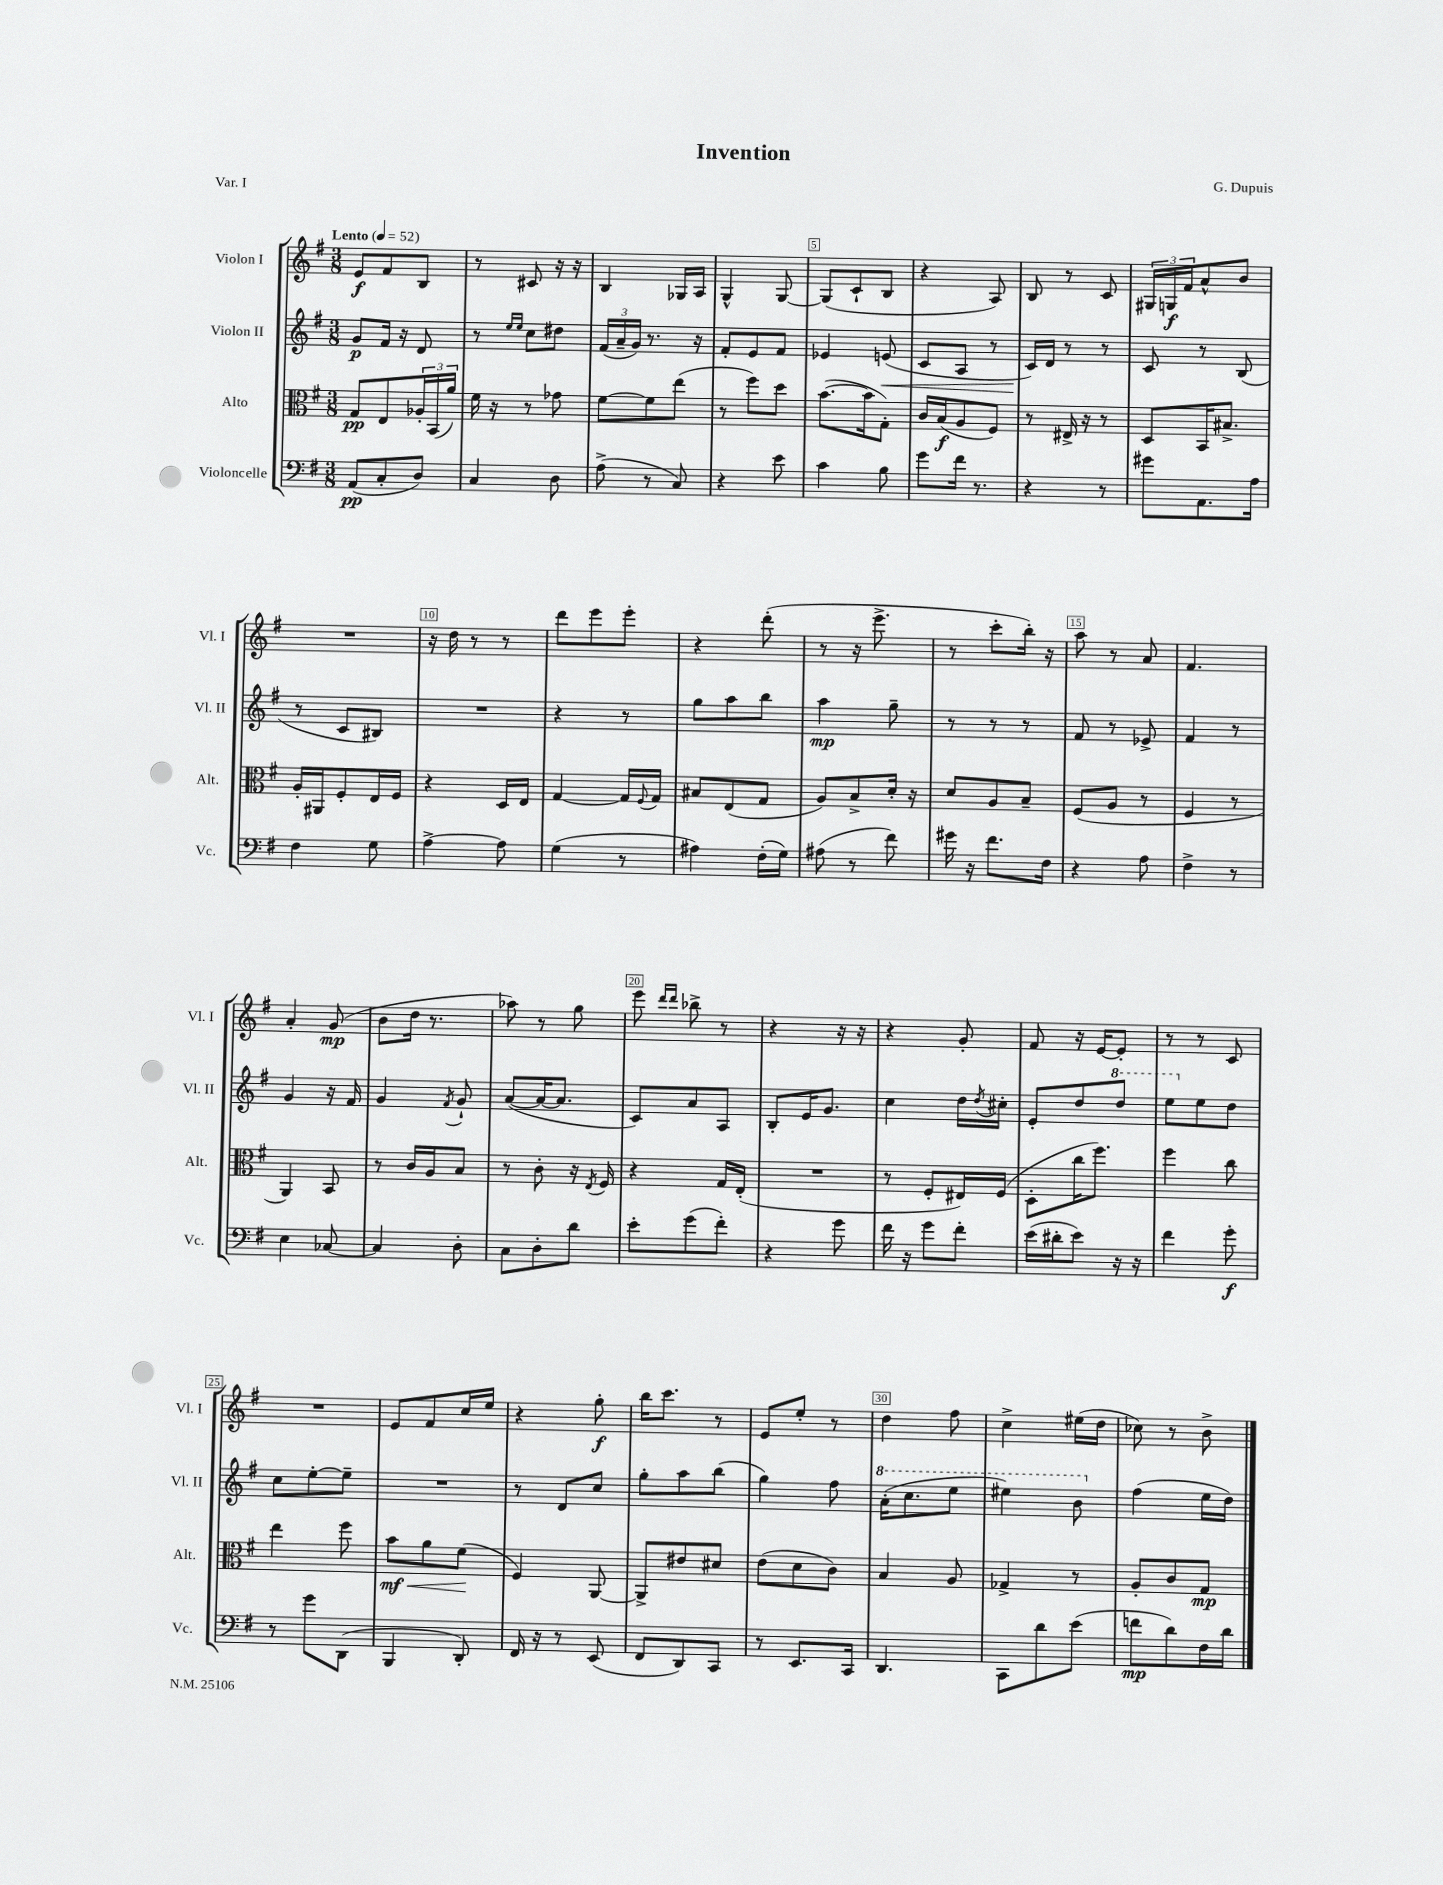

**kern	**dynam	**kern	**dynam	**kern	**dynam	**kern	**dynam
*part4	*part4	*part3	*part3	*part2	*part2	*part1	*part1
*staff4	*staff4	*staff3	*staff3	*staff2	*staff2	*staff1	*staff1
*I"Violoncelle	*	*I"Alto	*	*I"Violon II	*	*I"Violon I	*
*I'Vc.	*	*I'Alt.	*	*I'Vl. II	*	*I'Vl. I	*
*clefF4	*	*clefC3	*	*clefG2	*	*clefG2	*
*k[f#]	*	*k[f#]	*	*k[f#]	*	*k[f#]	*
*M3/8	*	*M3/8	*	*M3/8	*	*M3/8	*
*MM52	*	*MM52	*	*MM52	*	*MM52	*
=1	=1	=1	=1	=1	=1	=1	=1
!	!	!	!	!	!	!LO:TX:a:B:t=Lento	!
(8AA/L	pp	8G/L	pp	8g/L	p	8e/L	f
8C'/	.	8E/	.	16f#/Jk	.	8f#/	.
.	.	.	.	16r	.	.	.
8D/J)	.	24A-X'/L	.	8d/	.	8B/J	.
.	.	(24BB/	.	.	.	.	.
.	.	24a/JJ)	.	.	.	.	.
=2	=2	=2	=2	=2	=2	=2	=2
4C/	.	16f#\	.	8r	.	8r	.
.	.	16r	.	.	.	.	.
.	.	.	.	16qqee/LL	.	.	.
.	.	.	.	16qqee/JJ	.	.	.
.	.	8r	.	8cc\L	.	8c#X/	.
8D\	.	8g-X\	.	8dd#X\J	.	16r	.
.	.	.	.	.	.	16r	.
=3	=3	=3	=3	=3	=3	=3	=3
(8A^\	.	[8f#\L	.	(24f#/LL	.	4B/	.
.	.	.	.	24a~/	.	.	.
.	.	.	.	24g/JJ)	.	.	.
8r	.	8f#\]	.	8.r	.	.	.
8C/)	.	(8ee\J	.	.	.	16G-X/LL	.
.	.	.	.	16r	.	16A/JJ	.
=4	=4	=4	=4	=4	=4	=4	=4
4r	.	8r	.	8f#'/L	.	4G^^/	.
.	.	8ff#\L)	.	8e/	.	.	.
8e\	.	8dd\J	.	8f#/J	.	[8G/	.
=5	=5	=5	=5	=5	=5	=5	=5
4c\	.	([8.b\L	.	4e-X/	.	(8G/L]	.
.	.	.	.	.	.	8c`/	.
.	.	16b\k]	.	.	.	.	.
!	!	!	!	!	!LO:HP:b	!	!
8B\	.	8G'\J)	.	(8en/	<	8B/J	.
=6	=6	=6	=6	=6	=6	=6	=6
8g\L	.	16c/LL	.	8c/L	.	4r	.
.	.	(16B/J	f	.	.	.	.
16f#\Jk	.	8A/	.	8A/J	.	.	.
8.r	.	.	.	.	.	.	.
.	.	8F#/J)	.	8r	.	8A/)	.
=7	=7	=7	=7	=7	=7	=7	=7
4r	.	8r	.	16c/LL)	.	8B/	.
.	.	.	.	16d/JJ	[	.	.
.	.	16E#X^/	.	8r	.	8r	.
.	.	16r	.	.	.	.	.
8r	.	8r	.	8r	.	8c/	.
=8	=8	=8	=8	=8	=8	=8	=8
8g#X\L	.	8D/L	.	8c/	.	24G#X/LL	.
.	.	.	.	.	.	24Gn/	f
.	.	.	.	.	.	24f#/J	.
8.AA\	.	16BB/K	.	8r	.	8a^^/	.
.	.	8.B#X^/J	.	.	.	.	.
.	.	.	.	(8B/	.	8b/J	.
16A\Jk	.	.	.	.	.	.	.
!!LO:LB:g=z
=9	=9	=9	=9	=9	=9	=9	=9
4F#\	.	16A'/LL	.	8r	.	4.r	.
.	.	16AA#X/J	.	.	.	.	.
.	.	8F#'/	.	8c/L	.	.	.
8G\	.	16E/L	.	8B#X/J)	.	.	.
.	.	16F#/JJ	.	.	.	.	.
=10	=10	=10	=10	=10	=10	=10	=10
[4A^\	.	4r	.	4.r	.	16r	.
.	.	.	.	.	.	16dd\	.
.	.	.	.	.	.	8r	.
8A\]	.	16D/LL	.	.	.	8r	.
.	.	16E/JJ	.	.	.	.	.
=11	=11	=11	=11	=11	=11	=11	=11
(4G\	.	[4G/	.	4r	.	8ddd\L	.
.	.	.	.	.	.	8eee\	.
8r	.	16G/LL]	.	8r	.	8eee'\J	.
.	.	8qqF#/	.	.	.	.	.
.	.	16G/JJ	.	.	.	.	.
=12	=12	=12	=12	=12	=12	=12	=12
4A#X\)	.	8B#X/L	.	8gg\L	.	4r	.
.	.	(8E/	.	8aa\	.	.	.
(16F#'\LL	.	8G/J	.	8bb\J	.	(8ddd'\	.
16G\JJ)	.	.	.	.	.	.	.
=13	=13	=13	=13	=13	=13	=13	=13
(8A#X\	.	8A/L)	.	4aa\	mp	8r	.
8r	.	8B^/	.	.	.	16r	.
.	.	.	.	.	.	8.eee^\	.
8f#\)	.	16d'/Jk	.	8gg~\	.	.	.
.	.	16r	.	.	.	.	.
=14	=14	=14	=14	=14	=14	=14	=14
16g#X\	.	8d/L	.	8r	.	8r	.
16r	.	.	.	.	.	.	.
8.f#\L	.	8A/	.	8r	.	8ccc'\L	.
.	.	8B~/J	.	8r	.	16bb'\Jk)	.
16F#\Jk	.	.	.	.	.	16r	.
=15	=15	=15	=15	=15	=15	=15	=15
4r	.	(8F#/L	.	8f#/	.	8aa\	.
.	.	8A/J	.	8r	.	8r	.
8A\	.	8r	.	8e-X^/	.	8a/	.
=16	=16	=16	=16	=16	=16	=16	=16
4F#^\	.	4F#/	.	4f#/	.	4.f#/	.
8r	.	8r	.	8r	.	.	.
!!LO:LB:g=z
=17	=17	=17	=17	=17	=17	=17	=17
4E\	.	4AA/)	.	4g/	.	4a'/	.
[8C-X/	.	8BB/	.	16r	.	(8g/	mp
.	.	.	.	16f#/	.	.	.
=18	=18	=18	=18	=18	=18	=18	=18
4C-/]	.	8r	.	4g/	.	8b\L	.
.	.	16c/LL	.	.	.	16dd\Jk	.
.	.	16A/J	.	.	.	8.r	.
.	.	.	.	8qf#/	.	.	.
8D'\	.	8B/J	.	8g`/	.	.	.
=19	=19	=19	=19	=19	=19	=19	=19
8C\L	.	8r	.	([8a/L	.	8aa-X\)	.
8D'\	.	8c'\	.	16a/K_	.	8r	.
.	.	.	.	8.a/J]	.	.	.
8d\J	.	16r	.	.	.	8gg\	.
.	.	8qE/	.	.	.	.	.
.	.	16F#/	.	.	.	.	.
=20	=20	=20	=20	=20	=20	=20	=20
8e'\L	.	4r	.	8c/L)	.	8eee\	.
.	.	.	.	.	.	16qqddd/LL	.
.	.	.	.	.	.	16qqddd/JJ	.
(8g\	.	.	.	8a/	.	8bb-X^\	.
8f#'\J)	.	16G/LL	.	8A/J	.	8r	.
.	.	(16E'/JJ	.	.	.	.	.
=21	=21	=21	=21	=21	=21	=21	=21
4r	.	4.r	.	8B'/L	.	4r	.
.	.	.	.	16e/K	.	.	.
.	.	.	.	8.g/J	.	.	.
8g\	.	.	.	.	.	16r	.
.	.	.	.	.	.	16r	.
=22	=22	=22	=22	=22	=22	=22	=22
16f#\	.	8r	.	4cc\	.	4r	.
16r	.	.	.	.	.	.	.
8g\L	.	8F#'/L	.	.	.	.	.
8f#'\J	.	16E#X/L)	.	16dd\LL	.	8g'/	.
.	.	.	.	8qdd/	.	.	.
.	.	(16F#/JJ	.	16cc#X'\JJ	.	.	.
=23	=23	=23	=23	=23	=23	=23	=23
(16e\LL	.	8D'\L	.	8e'/L	.	8f#/	.
16d#X'\J	.	.	.	.	.	.	.
8e\J)	.	16cc\K	.	8dd/	.	16r	.
.	.	8.ff#\J)	.	.	.	[16e/KL	.
*	*	*	*	*8va	*	*	*
16r	.	.	.	8ddd/J	.	8e'/J]	.
16r	.	.	.	.	.	.	.
=24	=24	=24	=24	=24	=24	=24	=24
4f#\	.	4ff#\	.	8eee\L	.	8r	.
*	*	*	*	*X8va	*	*	*
.	.	.	.	8ee\	.	8r	.
8g'\	f	8cc\	.	8dd\J	.	8c/	.
!!LO:LB:g=z
=25	=25	=25	=25	=25	=25	=25	=25
8r	.	4ee\	.	8cc\L	.	4.r	.
8g\L	.	.	.	[8ee'\	.	.	.
(8DD\J	.	8ff#\	.	8ee~\J]	.	.	.
=26	=26	=26	=26	=26	=26	=26	=26
!	!	!	!LO:HP:b	!	!	!	!
4BBB/	.	8b\L	< mf	4.r	.	8e/L	.
.	.	8a\	.	.	.	8f#/	.
8DD'/)	.	(8f#\J	.	.	.	16cc/L	.
.	.	.	.	.	.	16ee/JJ	.
.	.	.	[	.	.	.	.
=27	=27	=27	=27	=27	=27	=27	=27
16FF#/	.	4F#/)	.	8r	.	4r	.
16r	.	.	.	.	.	.	.
8r	.	.	.	8d/L	.	.	.
(8EE/	.	[8AA/	.	8cc/J	.	8gg'\	f
=28	=28	=28	=28	=28	=28	=28	=28
8FF#/L	.	8AA^/L]	.	8gg'\L	.	16bb\KL	.
.	.	.	.	.	.	8.ccc\J	.
8DD/)	.	8e#X/	.	8aa\	.	.	.
8CC/J	.	8d#X/J	.	(8bb\J	.	8r	.
=29	=29	=29	=29	=29	=29	=29	=29
8r	.	(8e\L	.	4gg\)	.	8e/L	.
8.EE/L	.	8d\	.	.	.	8ee'/J	.
.	.	8c\J)	.	8ff#\	.	8r	.
16CC/Jk	.	.	.	.	.	.	.
=30	=30	=30	=30	=30	=30	=30	=30
*	*	*	*	*8va	*	*	*
4.DD/	.	4B/	.	(16aa'\KL	.	4dd\	.
.	.	.	.	8.ccc\	.	.	.
.	.	8A/	.	8eee\J	.	8ff#\	.
=31	=31	=31	=31	=31	=31	=31	=31
8CC\L	.	4G-X^/	.	4eee#X\)	.	4cc^\	.
8d\	.	.	.	.	.	.	.
(8e\J	.	8r	.	8bb\	.	(16ee#X\LL	.
.	.	.	.	.	.	16dd\JJ	.
=32	=32	=32	=32	=32	=32	=32	=32
*	*	*	*	*X8va	*	*	*
8fn\L	mp	8A'/L	.	(4ff#\	.	8cc-X\)	.
8d\)	.	8c/	.	.	.	8r	.
16F#\L	.	8G/J	mp	16ee\LL	.	8b^\	.
16d\JJ	.	.	.	16dd\JJ)	.	.	.
==	==	==	==	==	==	==	==
*-	*-	*-	*-	*-	*-	*-	*-
